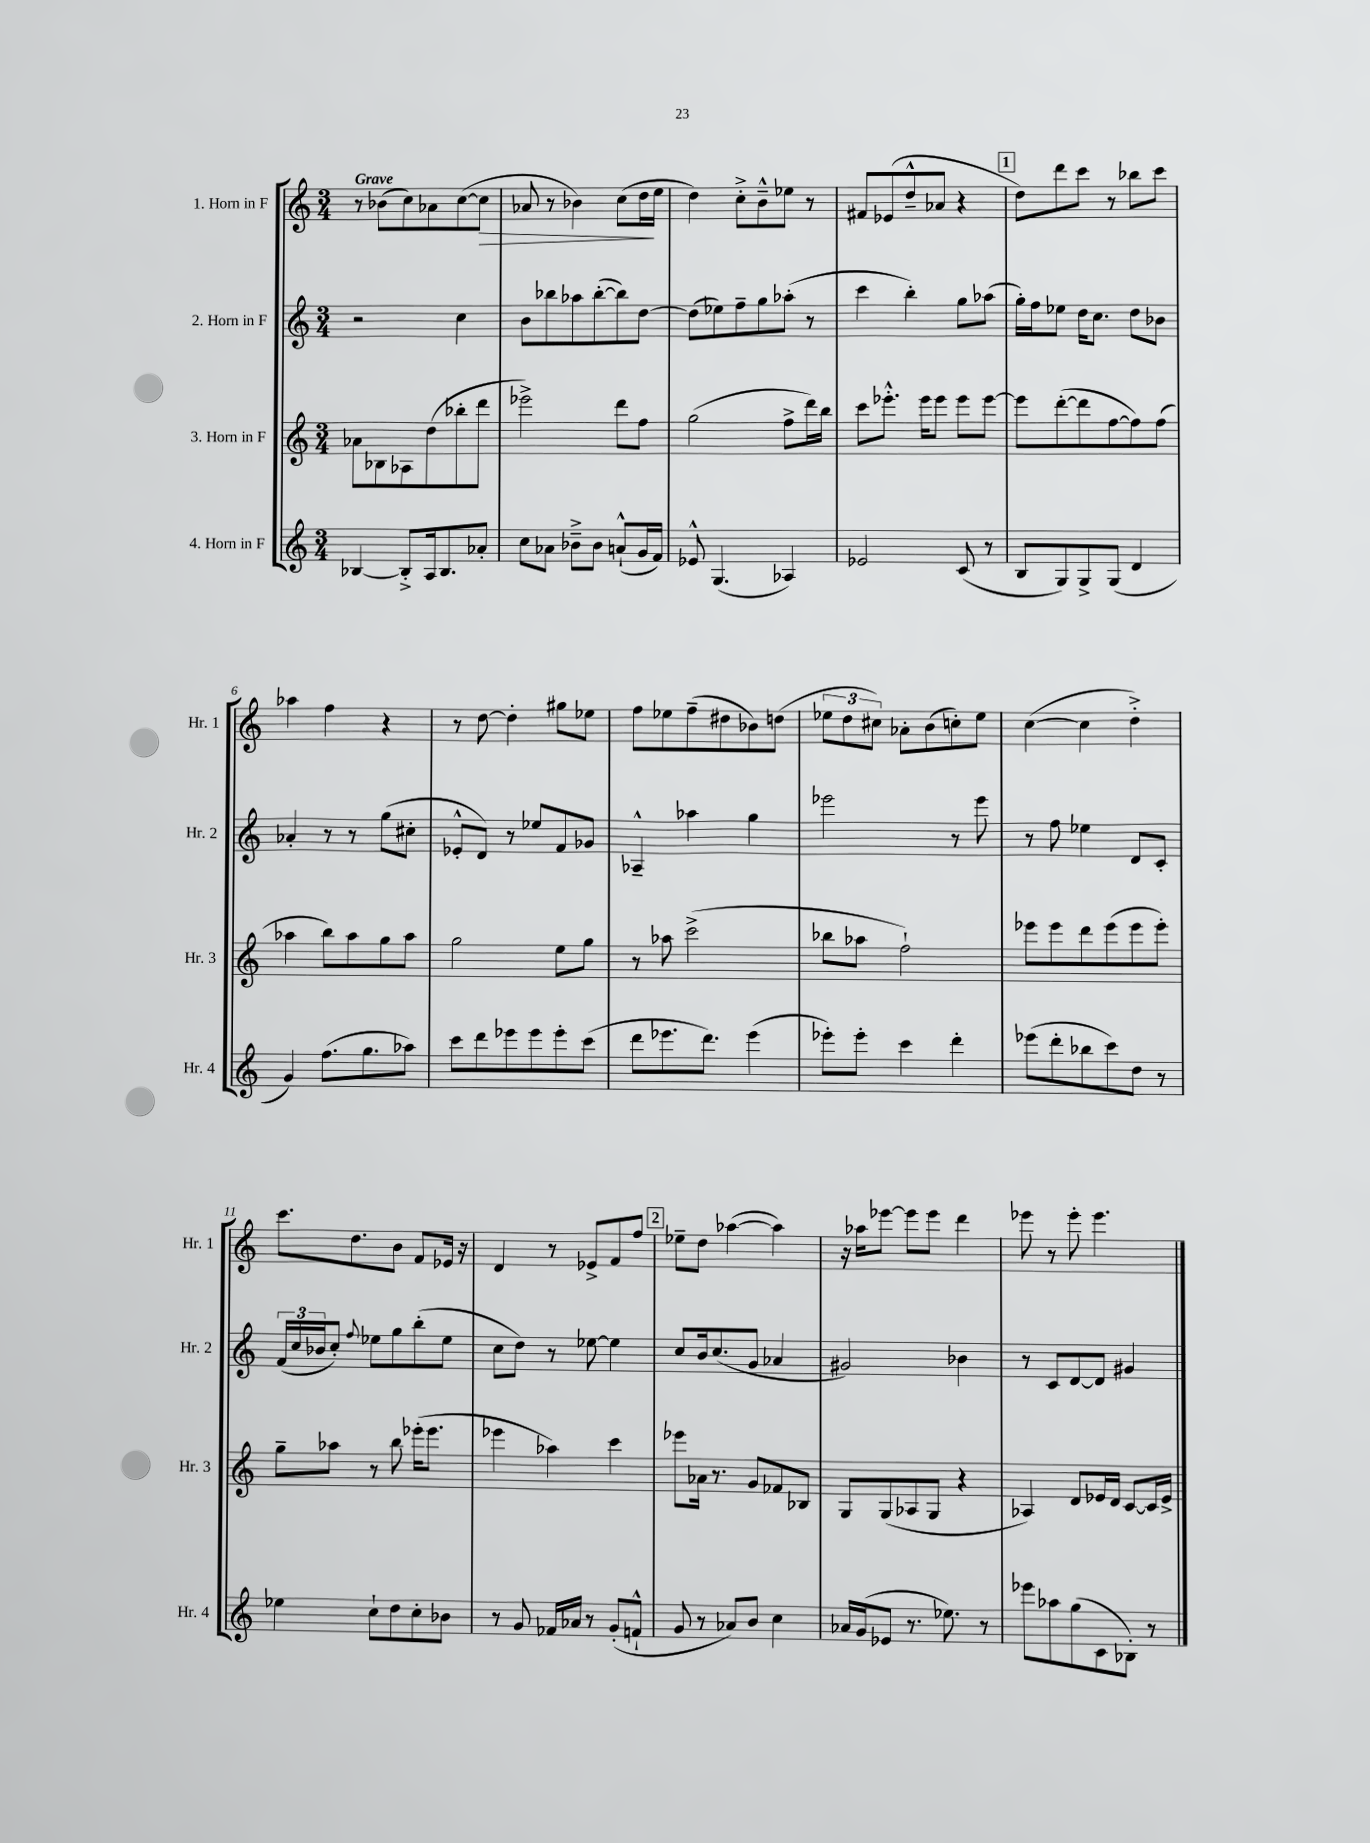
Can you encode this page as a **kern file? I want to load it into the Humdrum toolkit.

**kern	**kern	**kern	**kern
*staff4	*staff3	*staff2	*staff1
*clefG2	*clefG2	*clefG2	*clefG2
*k[]	*k[]	*k[]	*k[]
*M3/4	*M3/4	*M3/4	*M3/4
[4B-	8a-	2r	8r
.	8B-	.	(8b-
8B-'^]	8A-	.	8cc)
16A	(8dd	.	8a-
8.B-	.	.	.
.	8bb-'	4cc	([8cc
8a-'	8ddd	.	8cc]
=	=	=	=
8cc	2eee-^)	8b	8a-
8a-	.	8bb-	8r
8b-~^	.	8aa-	4b-)
8b-	.	([8bb-'	.
(8a`^^	8ddd	8bb-])	(8cc
16g	8ff	[8dd	16dd
16f)	.	.	16ee
=	=	=	=
8e-^^	(2gg	(8dd]	4dd)
(4.G	.	8ee-)	.
.	.	8ff~	8cc'^
.	.	8gg	8b~^^
4A-)	8ff^	(8aa-'	8ee-
.	16ddd)	8r	8r
.	16bb	.	.
=	=	=	=
2e-	8ccc	4ccc	8f#
.	8.eee-'^^	.	(8e-
.	.	4bb')	8dd~^^
.	16eee-	.	.
.	8eee-	.	8a-
(8c	8eee-	8gg	4r
8r	[8eee-	(8aa-	.
=	=	=	=
8B	8eee-]	16gg')	8dd)
.	.	16ff	.
8G)	([8ddd'	8ee-	8ddd
8G^	8ddd]	16dd	8ccc
.	.	8.cc	.
(8G	[8ff	.	8r
4d	8ff])	8dd	8bb-
.	(8ff	8b-	8ccc
=	=	=	=
4g)	4aa-	4a-'	4aa-
(8.ff	8bb)	8r	4ff
.	8aa-	8r	.
8.gg	.	.	.
.	8gg	(8gg	4r
8aa-)	8aa-	8cc#'	.
=	=	=	=
8ccc	2gg	8e-'^^	8r
8ddd	.	8d)	[8dd
8eee-	.	8r	4dd']
8eee-	.	8ee-	.
8eee-'	8ee	8f	8gg#
(8ccc	8gg	8g-	8ee-
=	=	=	=
8ddd	8r	4A-~^^	8ff
8.eee-	8aa-	.	8ee-
.	(2ccc^	4aa-	(8ff~
8.ddd)	.	.	.
.	.	.	8dd#
(4eee-	.	4gg	8b-)
.	.	.	(8dd
=	=	=	=
8eee-')	8bb-	2eee-	12ee-
.	.	.	12dd
8eee-'	8aa-	.	.
.	.	.	12cc#)
4ccc	2ff`)	.	8a-'
.	.	.	(8b
4ddd'	.	8r	8cc')
.	.	8eee-	8ee-
=	=	=	=
(8eee-	8eee-	8r	([4cc
8ddd'	8eee-	8ff	.
8bb-	8ddd	4ee-	4cc]
8ccc)	(8eee-	.	.
8dd	8eee-	8d	4dd'^)
8r	8eee-')	8c'	.
=	=	=	=
4ee-	8gg~	(24f	8.ccc
.	.	24cc	.
.	.	24b-	.
.	8aa-	8cc')	.
.	.	.	8.dd
.	.	8qqff	.
8cc`	8r	8ee-	.
8dd	8bb	8gg	8b
8cc'	(16eee-'	(8bb'	8f
.	8.eee-	.	.
8b-	.	8ee-	16e-
.	.	.	16r
=	=	=	=
8r	4eee-	8cc	4d
8g	.	8dd)	.
16f-	4aa-)	8r	8r
16a-	.	.	.
8r	.	[8ee-	8e-^
(8g'	4ccc	4ee-]	8f
8f`^^	.	.	8ff
=	=	=	=
8g	8eee-	8cc	8ee-~
8r	16a-	16b	8dd
.	8.r	(8.cc	.
8a-)	.	.	([4aa-
8b	8g	8g	.
4cc	8f-	4a-	4aa-])
.	8B-	.	.
=	=	=	=
16a-	8G	2g#)	16r
(16g	.	.	16aa-
8e-	(8G	.	[8eee-
8.r	8A-	.	8eee-]
.	8G	.	8eee-
8.ee-)	.	.	.
.	4r	4b-	4ddd
8r	.	.	.
=	=	=	=
8eee-	4A-)	8r	8eee-
8aa-	.	8c	8r
(8gg	8d	[8d	8eee-'
8c	16e-	8d]	4.eee-
.	16d	.	.
8B-')	[8c	4g#	.
8r	16c]	.	.
.	16e-^	.	.
==	==	==	==
*-	*-	*-	*-
